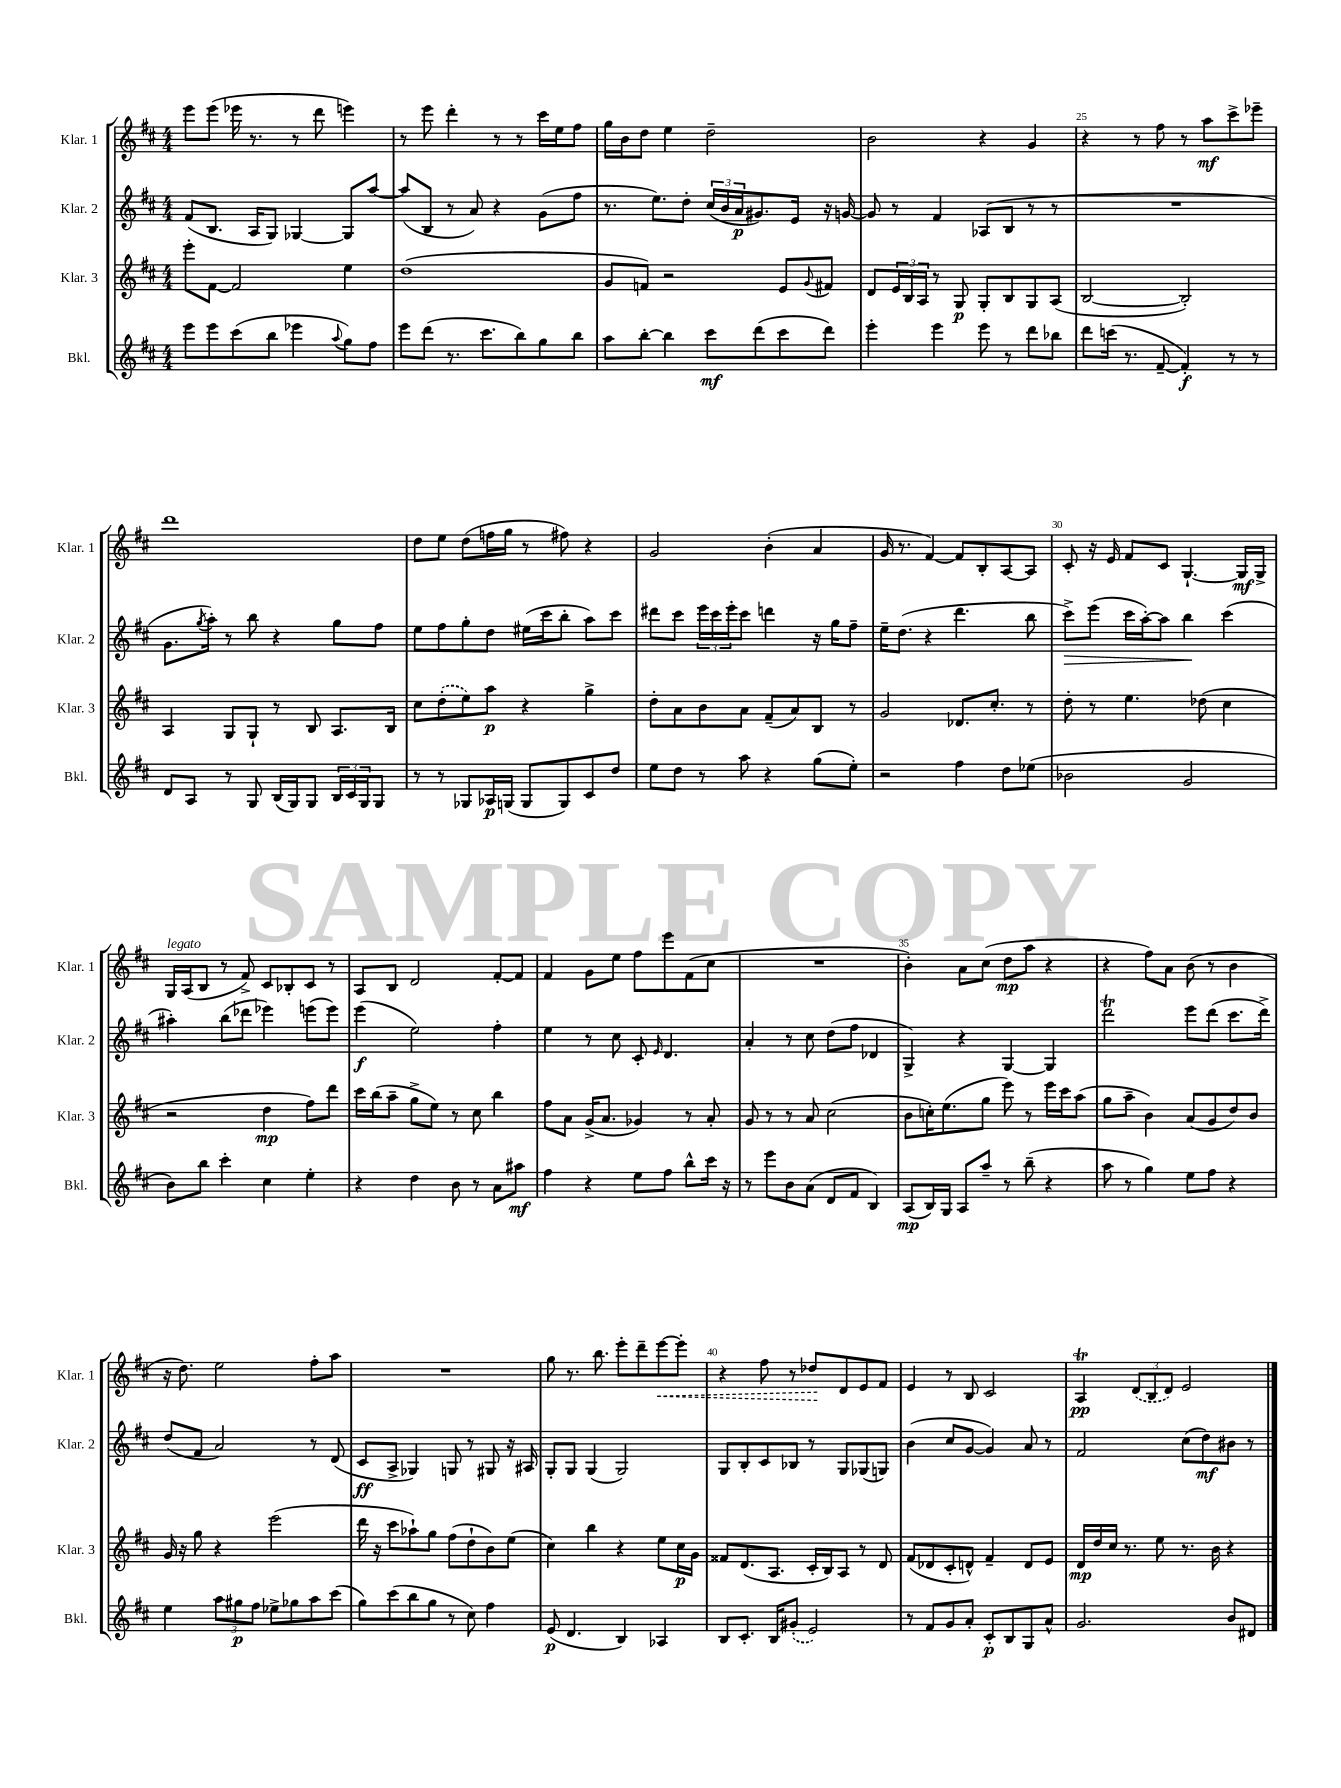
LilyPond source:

<<
\new StaffGroup <<
\new Staff = "s0" \with { instrumentName = "Klar. 1" shortInstrumentName = "Klar. 1" } {
    \clef treble \key d \major \numericTimeSignature \time 4/4
    e'''8 e'''8( ees'''16 r8. r8 d'''8 e'''4) |
    r8 e'''8 d'''4-. r8 r8 cis'''16 e''16 fis''8 |
    g''16 b'16 d''8 e''4 d''2-- |
    b'2 r4 g'4 |
    r4 r8 fis''8 r8 a''8\mf cis'''8-> ees'''8-- |
    d'''1 |
    d''8 e''8 d''8( f''16 g''16 r8 fis''8) r4 |
    g'2 b'4-.( a'4 |
    g'16 r8. fis'4~) fis'8 b8-. a8~ a8 |
    cis'8-. r16 e'16 fis'8 cis'8 g4.~-! g16\mf g16-> |
    g16^\markup { \italic "legato" } a16( b8 r8 fis'8->) cis'8 bes8-. cis'8 r8 |
    a8 b8 d'2 fis'8~-. fis'8 |
    fis'4 g'8 e''8 fis''8 e'''8 fis'8( cis''8 |
    R1 |
    b'4-.) a'8 cis''8( d''8\mp a''8 r4 |
    r4 fis''8) a'8 b'8( r8 b'4 |
    r16 d''8.) e''2 fis''8-. a''8 |
    R1 |
    g''8 r8. b''8. e'''8-. d'''8-- \once \override Hairpin.style = #'dashed-line e'''8~\< e'''8-. |
    r4 fis''8 r8 des''8\! d'8 e'8 fis'8 |
    e'4 r8 b8 cis'2 |
    a4\trill\pp \tuplet 3/2 { \once \slurDashed d'8( b8 d'8) } e'2 \bar "|." |
}
\new Staff = "s1" \with { instrumentName = "Klar. 2" shortInstrumentName = "Klar. 2" } {
    \clef treble \key d \major \numericTimeSignature \time 4/4
    fis'8( b8. a16 g8) ges4~ ges8 a''8~ |
    a''8( b8 r8 a'8) r4 g'8( fis''8 |
    r8. e''8.) d''8-. \tuplet 3/2 { cis''16( b'16 a'16\p } gis'8.) e'16 r16 g'16~ |
    g'8 r8 fis'4 aes8( b8 r8 r8 |
    R1 |
    g'8. \acciaccatura { g''8 } a''16-.) r8 b''8 r4 g''8 fis''8 |
    e''8 fis''8 g''8-. d''8 eis''16( cis'''16 b''8-. a''8) cis'''8 |
    dis'''8 cis'''8 \tuplet 3/2 { e'''16 cis'''16 e'''16-. } cis'''8 d'''4 r16 g''16 fis''8-- |
    e''16-- d''8.( r4 d'''4. b''8 |
    cis'''8->\>) e'''8( cis'''16 a''16~-.) a''8 b''4\! cis'''4( |
    ais''4-.) b''8( des'''8 ees'''4) e'''8( e'''8) |
    e'''4\f( e''2) fis''4-. |
    e''4 r8 cis''8 cis'8-. \grace { e'16 } d'4. |
    a'4-. r8 cis''8 d''8( fis''8 des'4 |
    g4->) r4 g4~ g4 |
    d'''2\trill e'''8 d'''8( cis'''8. d'''16->) |
    d''8( fis'8 a'2) r8 d'8( |
    cis'8\ff a8-> ges4) g8 r8 gis8 r16 ais16 |
    g8-. g8 g4( g2) |
    g8 b8-. cis'8 bes8 r8 g8 ges8( g8) |
    b'4( cis''8 g'8~ g'4) a'8 r8 |
    fis'2 cis''8( d''8\mf) bis'8 r8 \bar "|." |
}
\new Staff = "s2" \with { instrumentName = "Klar. 3" shortInstrumentName = "Klar. 3" } {
    \clef treble \key d \major \numericTimeSignature \time 4/4
    e'''8-. fis'8~ fis'2 e''4 |
    d''1( |
    g'8 f'8) r2 e'8 \appoggiatura { g'8 } fis'8 |
    d'8 \tuplet 3/2 { e'16 b16 a16 } r8 g8\p g8-. b8 g8 a8( |
    b2~ b2-.) |
    a4 g8 g8-! r8 b8 a8. b16 |
    cis''8 \once \slurDashed d''8-.( e''8) a''8\p r4 g''4-> |
    d''8-. a'8 b'8 a'8 fis'8--( a'8) b8 r8 |
    g'2 des'8. cis''8.-. r8 |
    d''8-. r8 e''4. des''8( cis''4 |
    r2 d''4\mp fis''8) d'''8 |
    cis'''16 b''16( a''8-- g''8-> e''8) r8 cis''8 b''4 |
    fis''8 a'8 g'16->( a'8. ges'4) r8 a'8-. |
    g'8 r8 r8 a'8 cis''2( |
    b'8 c''16-.) e''8.( g''8 e'''8) r8 e'''16 cis'''16 a''8( |
    g''8 a''8-- b'4) a'8( g'8 d''8) b'8 |
    g'16 r16 g''8 r4 e'''2( |
    d'''16 r16 cis'''8 aes''8-!) g''8 fis''8( d''8-! b'8) e''8( |
    cis''4) b''4 r4 e''8 cis''16\p g'16 |
    fisis'8 d'8.( a8. cis'16-. b16) a8 r8 d'8 |
    fis'8( des'8 cis'8-. d'8-^) fis'4-- d'8 e'8 |
    d'16\mp d''16 cis''16 r8. e''8 r8. b'16 r4 \bar "|." |
}
\new Staff = "s3" \with { instrumentName = "Bkl." shortInstrumentName = "Bkl." } {
    \clef treble \key d \major \numericTimeSignature \time 4/4
    e'''8 e'''8 cis'''8( b''8 ees'''4 \appoggiatura { a''8 } g''8) fis''8 |
    e'''8 d'''8( r8. cis'''8. b''8) g''8 b''8 |
    a''8 b''8~-. b''4 cis'''8\mf d'''8( cis'''8 d'''8) |
    e'''4-. e'''4 e'''8 r8 d'''8 bes''8 |
    d'''8 c'''16( r8. fis'8~-- fis'4-.\f) r8 r8 |
    d'8 a8 r8 g8 b16( g16) g8 \tuplet 3/2 { b16 cis'16 g16 } g8 |
    r8 r8 ges8 aes16\p g16( g8 g8) cis'8 d''8 |
    e''8 d''8 r8 a''8 r4 g''8( e''8-.) |
    r2 fis''4 d''8 ees''8( |
    bes'2 g'2 |
    b'8) b''8 cis'''4-. cis''4 e''4-. |
    r4 d''4 b'8 r8 a'8 ais''8\mf |
    fis''4 r4 e''8 fis''8 b''8-^ cis'''16 r16 |
    r8 e'''8 b'8 a'8( d'8 fis'8 b4) |
    a8\mp( b16) g16 a8 a''8-- r8 b''8--( r4 |
    a''8 r8 g''4) e''8 fis''8 r4 |
    e''4 \tuplet 3/2 { a''8 gis''8\p fis''8 } ees''8-> ges''8 a''8 cis'''8( |
    g''8) cis'''8( b''8 g''8 r8 cis''8) fis''4 |
    e'8\p( d'4. b4) aes4 |
    b8 cis'8.-. b16 \once \slurDashed gis'8-.( e'2) |
    r8 fis'8 g'8 a'8-. cis'8-.\p b8 g8 a'8-^ |
    g'2. b'8 dis'8 \bar "|." |
}
>>
>>
\layout { \context { \Score currentBarNumber = #21 \override BarNumber.break-visibility = ##(#f #t #t) barNumberVisibility = #(every-nth-bar-number-visible 5) } }
